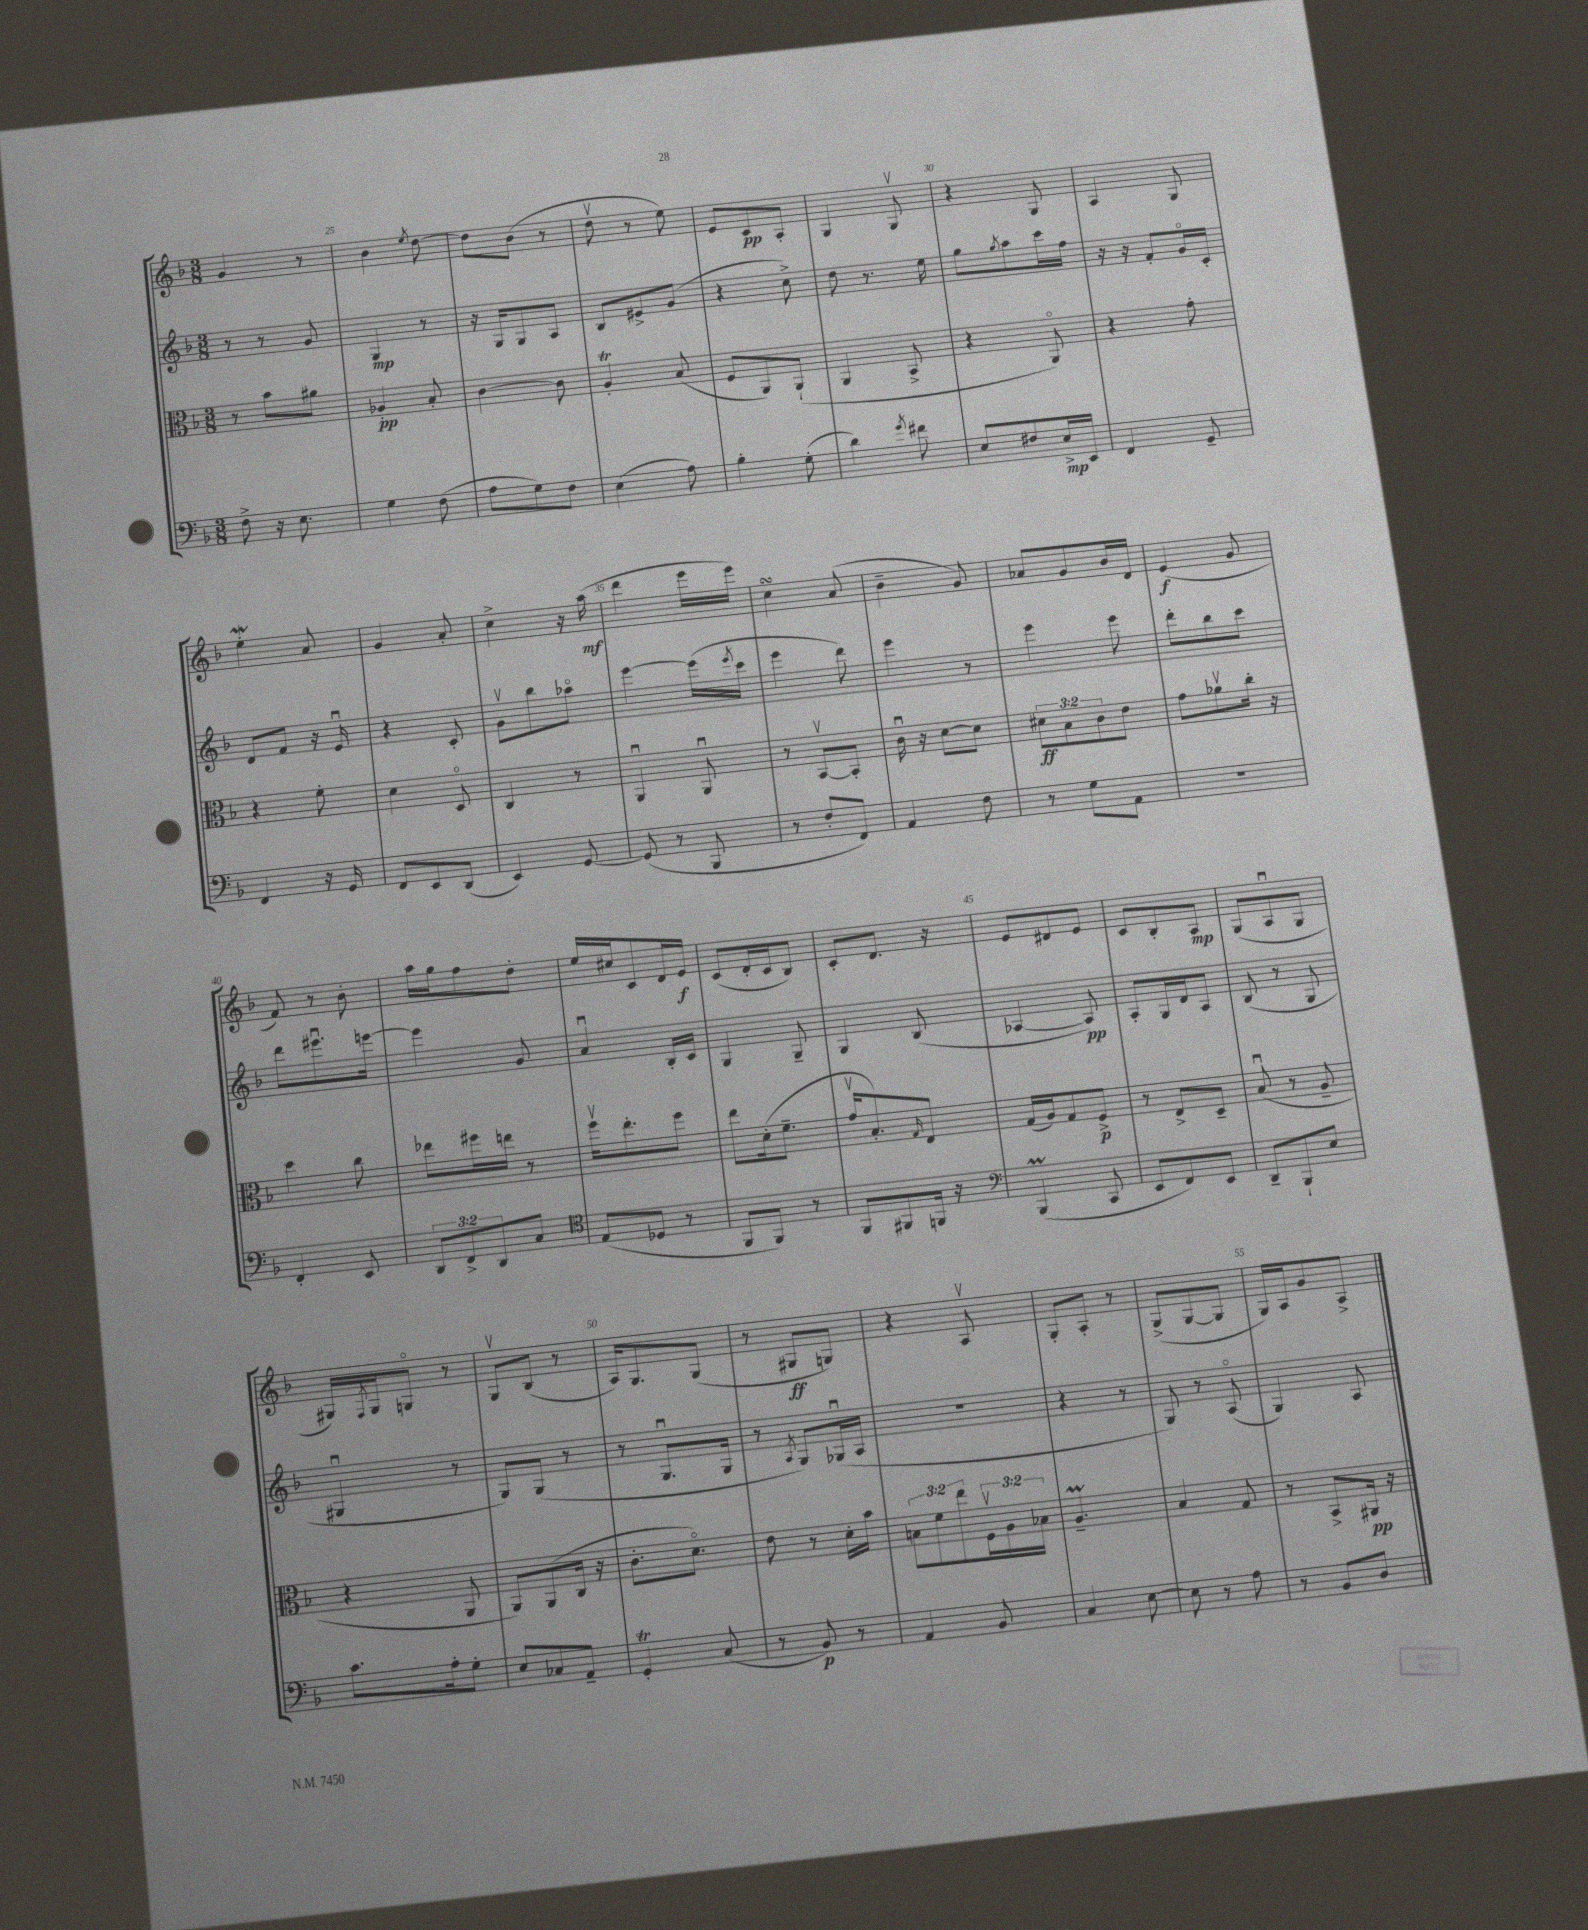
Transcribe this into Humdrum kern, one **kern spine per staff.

**kern	**kern	**kern	**kern
*staff4	*staff3	*staff2	*staff1
*clefF4	*clefC3	*clefG2	*clefG2
*k[b-]	*k[b-]	*k[b-]	*k[b-]
*M3/8	*M3/8	*M3/8	*M3/8
8F^	8r	8r	4g
16r	8b-	8r	.
8.E	.	.	.
.	8a#	8g	8r
=	=	=	=
4G	4A-'	4G	4b-
.	.	.	8qee
(8F	8B-'	8r	[8dd
=	=	=	=
8A	[4c	16r	8dd]
.	.	16G	.
8G)	.	8G	(8b-
8F	8c]	8A	8r
=	=	=	=
(4E	4A'	8B-	8ddv
.	.	8e#^	8r
8A)	(8B-	(8g	8ee)
=	=	=	=
4B-'	8F	4r	8e
.	8AA)	.	8c
(8G'	(8AA`	8cc^)	8A'
=	=	=	=
4d)	4AA	8dd	4G
.	.	8.r	.
8qg	.	.	.
8f#	8BB-^	.	8Gv
.	.	16ee	.
=	=	=	=
8E	4r	8gg	4r
.	.	8qgg	.
8F#	.	8aa	.
16E^	8AAo)	16ccc	8G
16EE	.	16ff	.
=	=	=	=
4FF	4r	16r	4A
.	.	16r	.
.	.	8f'	.
8GG~	8g'	16go	8G
.	.	16c'	.
=	=	=	=
4FF	4r	8d	4ee'
.	.	8f	.
16r	8f'	16r	8a
16GG	.	16eu	.
=	=	=	=
8FF	4d	4r	4g
8EE	.	.	.
(8DD	8Do	8c'	8a'
=	=	=	=
4EE)	4C	8gv	4cc^
.	.	8bb-	.
[8GG	8r	8aa-o	16r
.	.	.	(16aa
=	=	=	=
(8GG]	4AAu	[4eee	4ddd
8r	.	.	.
8BBB-	8AAu	(16eee]	16eee
.	.	8qeee	.
.	.	16ccc	16eee)
=	=	=	=
8r	8r	4eee	4cc
8F'	[8BB-v	.	.
8FF)	8BB-']	8ddd)	(8a
=	=	=	=
4AA	16cu	4eee	4b-~
.	16r	.	.
.	[8d	.	.
8F	8d]	8r	8g)
=	=	=	=
8r	12d#	4eee	8a-
.	12B-	.	.
8G	.	.	8g
.	12c	.	.
8AA	8e	8eee	16b-
.	.	.	16d
=	=	=	=
4.r	8g	8ddd'	(4e
.	8a-v	8bb-	.
.	16cc'	8ccc	8g
.	16r	.	.
=	=	=	=
4FF'	4dd	8ddd	8f)
.	.	8.eee#u	8r
8EE	8cc	.	8b-'
.	.	[16eee	.
=	=	=	=
12DD	8ee-	4eee]	16aa
.	.	.	16gg
12FF^	.	.	.
.	16ff#	.	8ff
12DD	.	.	.
.	16ee	.	.
8C	8r	8g	8dd'
=	=	=	=
*clefC4	*	*	*
(8E	16ffv	4au	16ee
.	8.ee'	.	16cc#
8D-	.	.	8c
8r	8ff	16B-'	16d
.	.	16c	16e
=	=	=	=
8FF	8ee	4G	(8c
8FF)	(16d'	.	16d'
.	8.f~	.	16c
8r	.	8G~	8B-)
=	=	=	=
8FF	16gv	4G	8c'
.	8.B-')	.	.
8FF#	.	.	8.d
.	16qqG	.	.
16FF	8E	(8B-	.
16r	.	.	16r
=	=	=	=
*clefF4	*	*	*
(4BBB-	(16G	[4A-	8e
.	16A)	.	.
.	8G	.	8d#
8CC	8F^	8A-])	8e
=	=	=	=
8EE	8r	8A'	8c
8FF)	8E^	16G	8B-'
.	.	16d	.
8EE	8D~	8A	8A
=	=	=	=
8DD~	(8B-u	(8B-	(8G
8BBB-`	8r	8r	8Au
8E	8A~	8G	8G
=	=	=	=
8.c	4r	4G#u	16G#)
.	.	.	8qF
.	.	.	16G#
.	.	.	8Go
16A'	.	.	.
8G'	8AA	8r	8r
=	=	=	=
8E	8AA)	8G)	8Gv
8C-	(8AA	(8G	(8B-
8AA~	16C	8r	8r
.	16r	.	.
=	=	=	=
4GG'	8.c'	8r	16A)
.	.	.	8.G
.	.	8.Gu	.
.	8.do)	.	.
(8C	.	.	(8G
.	.	16G	.
=	=	=	=
8r	8e	8r	8r
.	.	8qA	.
8BB-)	8r	8G)	8G#
8r	16d'	(16G-u	8G)
.	16b-	16A	.
=	=	=	=
4AA	12B	4.r	4r
.	12f	.	.
.	12ee	.	.
8BB-	24Fv	.	8Av
.	24A	.	.
.	24B-	.	.
=	=	=	=
4C	4.A~	4r	8G'
.	.	.	8A'
[8E	.	8r	8r
=	=	=	=
8E]	4B-	8G)	(8G^
8r	.	8r	[8G
8A	8G	(8Ao	8G]
=	=	=	=
8r	8r	4G)	16G)
.	.	.	16A
8BB-	8BB-^	.	8g
8D	16AA#	8A	8A^
.	16r	.	.
==	==	==	==
*-	*-	*-	*-
